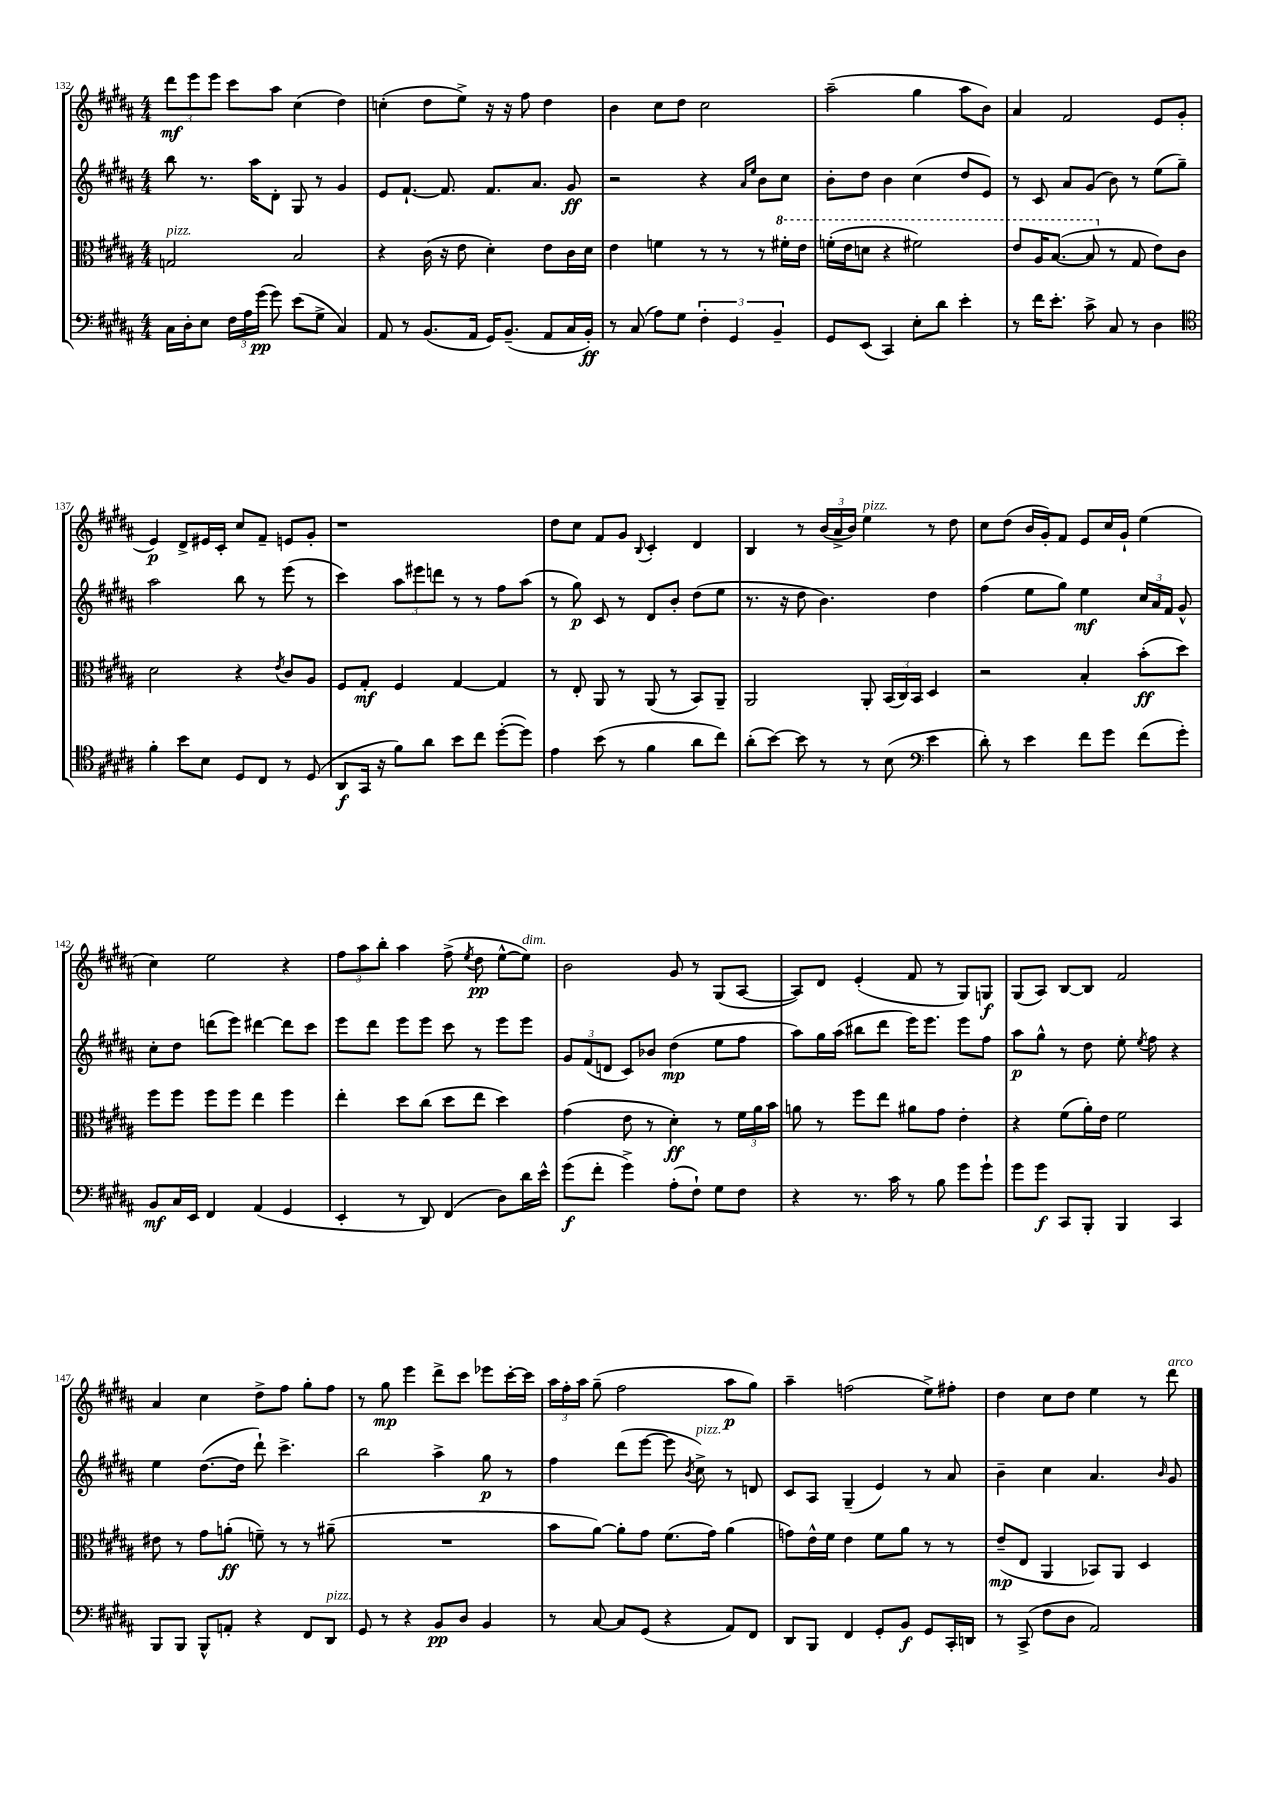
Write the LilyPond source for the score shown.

<<
\new StaffGroup <<
\new Staff = "s0" {
    \clef treble \key b \major \numericTimeSignature \time 4/4
    \autoBeamOff \tuplet 3/2 { dis'''8[\mf e'''8 e'''8] } cis'''8[ ais''8] cis''4( dis''4) |
    c''4-.( dis''8[ e''8]->) r16 r16 fis''8 dis''4 |
    b'4 cis''8[ dis''8] cis''2 |
    ais''2--( gis''4 ais''8[ b'8]) |
    ais'4 fis'2 e'8[ gis'8]-.( |
    e'4\p) dis'8[-> eis'16 cis'16]-. cis''8[ fis'8]-- e'8[ gis'8]-. |
    r1 |
    dis''8[ cis''8] fis'8[ gis'8] \appoggiatura { b8 } cis'4-. dis'4 |
    b4 r8 \tuplet 3/2 { b'16[( ais'16-> b'16]) } e''4^\markup { \italic "pizz." } r8 dis''8 |
    cis''8[ dis''8]( b'16[ gis'16-.) fis'8] e'8[ cis''16 gis'16]-! e''4( |
    cis''4) e''2 r4 |
    \tuplet 3/2 { fis''8[ ais''8 b''8]-. } ais''4 fis''8->( \acciaccatura { e''8 } dis''8\pp e''8[~-^ e''8]^\markup { \italic "dim." }) |
    b'2 gis'8 r8 gis8[( ais8]~ |
    ais8[) dis'8] e'4-.( fis'8 r8 gis8[) g8]\f |
    gis8[( ais8]) b8[~ b8] fis'2 |
    ais'4 cis''4 dis''8[-> fis''8] gis''8[-. fis''8] |
    r8 gis''8\mp e'''4 dis'''8[-> cis'''8] ees'''8[ cis'''16~-. cis'''16] |
    \tuplet 3/2 { ais''16[ fis''16-. ais''16] } gis''8--( fis''2 ais''8[\p gis''8]) |
    ais''4-- f''2( e''8[->) fis''8]-. |
    dis''4 cis''8[ dis''8] e''4 r8 dis'''8^\markup { \italic "arco" } \bar "|." |
}
\new Staff = "s1" {
    \clef treble \key b \major \numericTimeSignature \time 4/4
    \autoBeamOff b''8 r8. ais''16[ dis'8]-. gis8 r8 gis'4 |
    e'8[ fis'8.]~-! fis'8. fis'8.[ ais'8.] gis'8\ff |
    r2 r4 \grace { ais'16[ e''16] } b'8[ cis''8] |
    b'8[-. dis''8] b'4 cis''4( dis''8[ e'8]) |
    r8 cis'8 ais'8[ gis'8]( b'8) r8 e''8[( gis''8]--) |
    ais''2 b''8 r8 e'''8( r8 |
    cis'''4) \tuplet 3/2 { ais''8[ eis'''8 d'''8] } r8 r8 fis''8[ ais''8]( |
    r8 gis''8\p) cis'8 r8 dis'8[ b'8]-. dis''8[( e''8] |
    r8. r16 dis''8 b'4.) dis''4 |
    fis''4( e''8[ gis''8]) e''4\mf \tuplet 3/2 { cis''16[ ais'16 fis'16] } gis'8-^ |
    cis''8[-. dis''8] d'''8[( e'''8]) dis'''4~ dis'''8[ cis'''8] |
    e'''8[ dis'''8] e'''8[ e'''8] cis'''8 r8 e'''8[ e'''8] |
    \tuplet 3/2 { gis'8[ fis'8( d'8] } cis'8[) bes'8] dis''4\mp( e''8[ fis''8] |
    ais''8[) gis''16 ais''16]( bis''8[ dis'''8] e'''16[) e'''8.] e'''8[ fis''8] |
    ais''8[\p gis''8]-^ r8 dis''8 e''8-. \acciaccatura { e''8 } fis''8 r4 |
    e''4 dis''8.[~( dis''16] dis'''8-!) cis'''4.-> |
    b''2 ais''4-> gis''8\p r8 |
    fis''4 dis'''8[( e'''8]~ e'''8 \acciaccatura { b'8 } cis''8->^\markup { \italic "pizz." }) r8 d'8 |
    cis'8[ ais8] gis4--( e'4) r8 ais'8 |
    b'4-- cis''4 ais'4. \grace { b'16 } gis'8 \bar "|." |
}
\new Staff = "s2" {
    \clef alto \key b \major \numericTimeSignature \time 4/4
    \autoBeamOff g2^\markup { \italic "pizz." } b2 |
    r4 cis'16( r16 e'8 dis'4-.) e'8[ cis'16 dis'16] |
    e'4 f'4 r8 r8 r8 \ottava #1 fis''!16[-. e''16] |
    f''16[-.( e''16 d''8] r4 fis''2) |
    e''8[ ais'16 b'8.]~( b'8 \ottava #0 r8 gis8 e'8[) cis'8] |
    dis'2 r4 \acciaccatura { e'8 } cis'8[ ais8] |
    fis8[ gis8]-.\mf fis4 gis4~ gis4 |
    r8 e8-. ais,8 r8 ais,8( r8 b,8[) ais,8]-- |
    ais,2 ais,8-. \tuplet 3/2 { b,16[( cis16) b,16] } dis4 |
    r2 b4-. b'8[-.\ff( dis''8]) |
    fis''8[ fis''8] fis''8[ fis''8] e''4 fis''4 |
    e''4-. dis''8[ cis''8]( dis''8[ e''8] dis''4) |
    gis'4( e'8 r8 dis'4-.\ff) r8 \tuplet 3/2 { fis'16[ ais'16 b'16] } |
    a'8 r8 fis''8[ e''8] ais'8[ gis'8] e'4-. |
    r4 fis'8[( ais'16-.) e'16] fis'2 |
    eis'8 r8 gis'8[ a'8]-.\ff( f'8--) r8 r8 ais'8--( |
    R1 |
    b'8[ ais'8]~) ais'8[-. gis'8] fis'8.[( gis'16]) ais'4( |
    g'8[) e'16-^ fis'16] e'4 fis'8[ ais'8] r8 r8 |
    e'8[--\mp( e8] ais,4 bes,8[) ais,8] dis4 \bar "|." |
}
\new Staff = "s3" {
    \clef bass \key b \major \numericTimeSignature \time 4/4
    \autoBeamOff cis16[ dis16-. e8] \tuplet 3/2 { fis16[ ais16 gis'16]\pp( } gis'8) e'8[( gis8]-> cis4) |
    ais,8 r8 b,8.[( ais,16] gis,16[) b,8.]--( ais,8[ cis16 b,16]-.\ff) |
    r8 cis8( ais8[) gis8] \tuplet 3/2 { fis4-. gis,4 b,4-- } |
    gis,8[ e,8]( cis,4) e8[-. dis'8] e'4-. |
    r8 fis'16[ e'8.]-. cis'8-> cis8 r8 dis4 |
    \clef tenor fis'4-. b'8[ b8] dis8[ cis8] r8 dis8( |
    ais,8[\f gis,16] r16 fis'8[) ais'8] b'8[ cis''8] dis''8[~-.( dis''8]) |
    e'4 b'8( r8 fis'4 ais'8[ cis''8]) |
    ais'8[-.( b'8]~) b'8 r8 r8 b8( \clef bass e'4 |
    dis'8-.) r8 e'4 fis'8[ gis'8] fis'8[( gis'8]-.) |
    b,8[\mf cis16 e,16] fis,4 ais,4( gis,4 |
    e,4-. r8 dis,8) fis,4( dis8[) dis'16 e'16]-^ |
    gis'8[\f( fis'8]-. gis'4->) ais8[-.( fis8]-!) gis8[ fis8] |
    r4 r8. cis'16 r8 b8 gis'8[ gis'8]-! |
    gis'8[ gis'8]\f cis,8[ b,,8]-. b,,4 cis,4 |
    b,,8[ b,,8] b,,8[-^ a,8]-. r4 fis,8[ dis,8]^\markup { \italic "pizz." } |
    gis,8 r8 r4 b,8[\pp dis8] b,4 |
    r8 cis8~ cis8[ gis,8]( r4 ais,8[) fis,8] |
    dis,8[ b,,8] fis,4 gis,8[-. b,8]\f gis,8[ cis,16-. d,16] |
    r8 cis,8->( fis8[ dis8] ais,2) \bar "|." |
}
>>
>>
\layout { \context { \Score currentBarNumber = #132 } }
